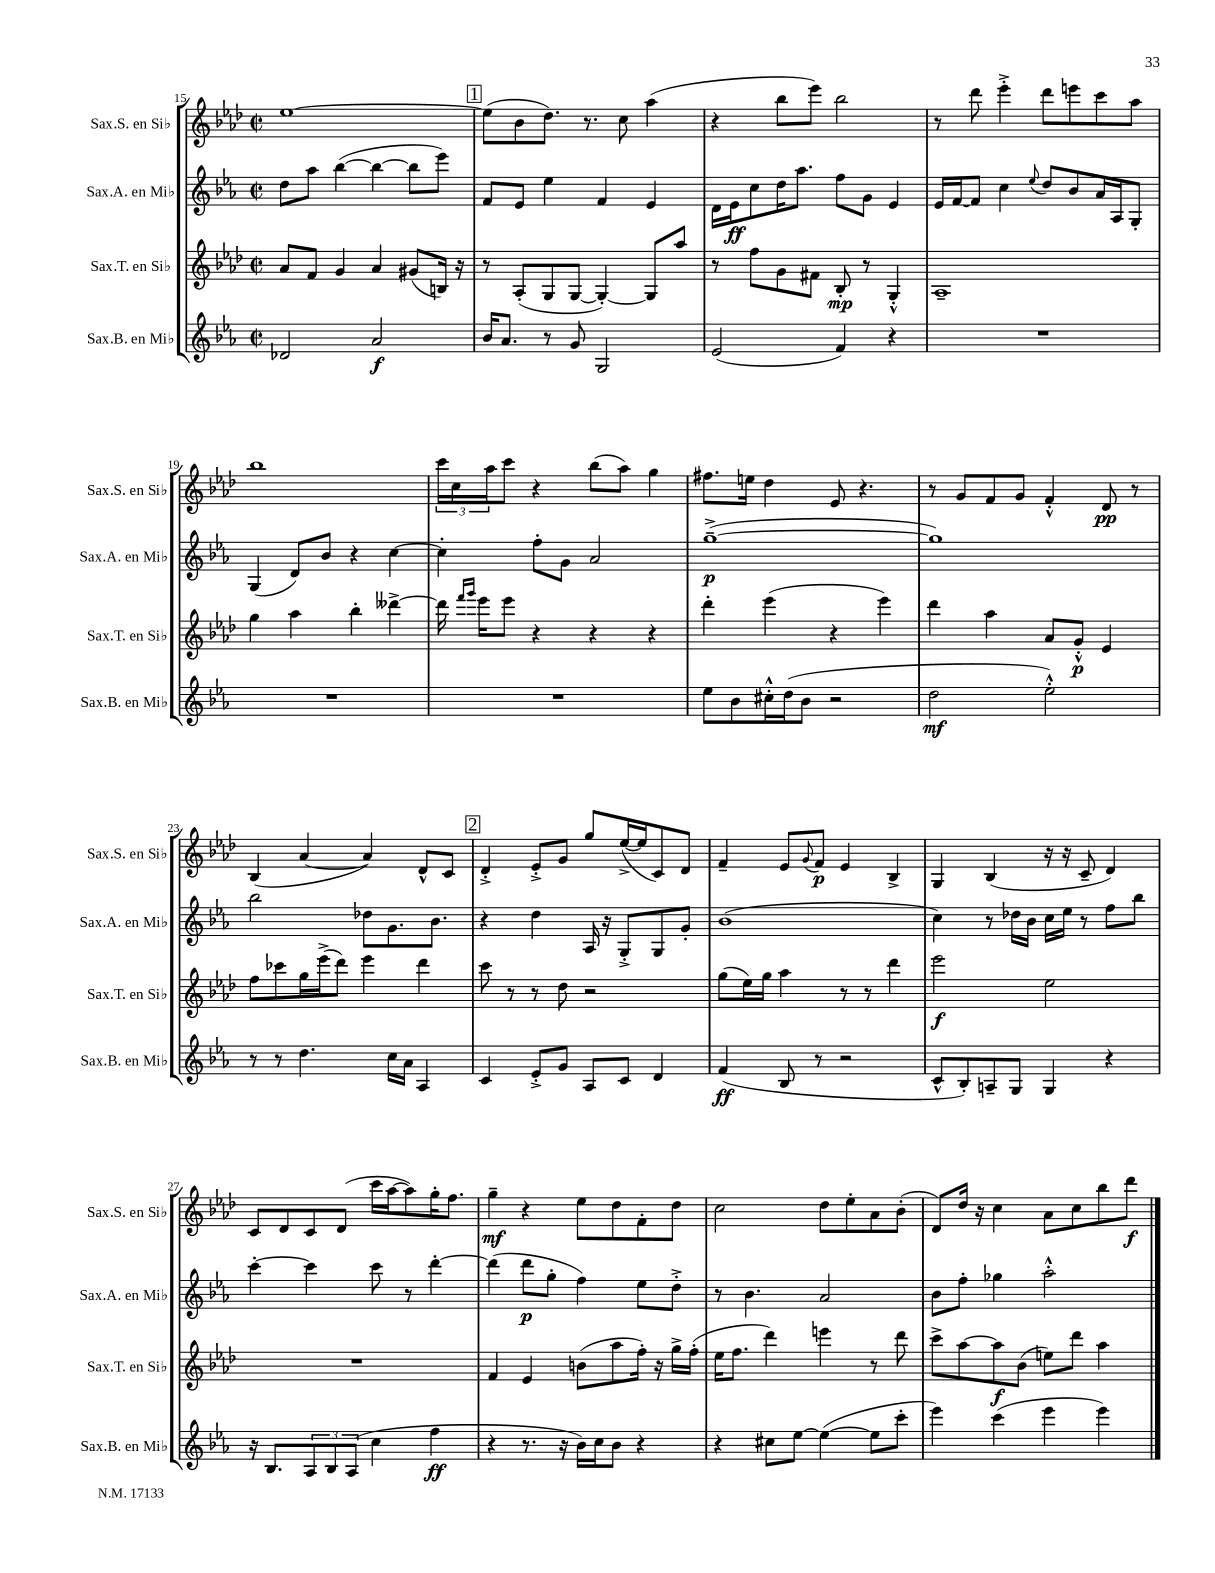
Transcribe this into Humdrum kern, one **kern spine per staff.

**kern	**kern	**kern	**kern
*staff4	*staff3	*staff2	*staff1
*clefG2	*clefG2	*clefG2	*clefG2
*k[b-e-a-]	*k[b-e-a-d-]	*k[b-e-a-]	*k[b-e-a-d-]
*M2/2	*M2/2	*M2/2	*M2/2
*met(c|)	*met(c|)	*met(c|)	*met(c|)
2d-	8a-	8dd	[1ee-
.	8f	8aa-	.
.	4g	([4bb-	.
2a-	4a-	4bb-_	.
.	(8g#	8bb-]	.
.	16B)	8eee-)	.
.	16r	.	.
=	=	=	=
16b-	8r	8f	(8ee-]
8.a-	.	.	.
.	(8A-'	8e-	8b-
8r	8G	4ee-	8.dd-)
8g	[8G	.	.
.	.	.	8.r
2G	4G'_)	4f	.
.	.	.	8cc
.	8G]	4e-	(4aa-
.	8aa-	.	.
=	=	=	=
(2e-	8r	16d	4r
.	.	16e-	.
.	8ff	8cc	.
.	8g	16dd	8bb-
.	.	8.aa-	.
.	8f#	.	8eee-)
4f)	8B-'	8ff	2bb-
.	8r	8g	.
4r	4G'^^	4e-	.
=	=	=	=
1r	1A-~	16e-	8r
.	.	[16f	.
.	.	8f]	8ddd-
.	.	4cc	4eee-'^
.	.	8qqee-	.
.	.	8dd	8ddd-
.	.	8b-	8eee
.	.	16a-	8ccc
.	.	16A-	.
.	.	8G'	8aa-
=	=	=	=
1r	4gg	(4G	1bb-
.	4aa-	8d)	.
.	.	8b-	.
.	4bb-'	4r	.
.	[4ddd--^	[4cc	.
=	=	=	=
1r	16ddd--]	4cc']	24ccc
.	.	.	24cc
.	16qqfff	.	.
.	16qqggg	.	.
.	16eee-	.	.
.	.	.	24aa-
.	8eee-	.	8ccc
.	4r	8ff'	4r
.	.	8g	.
.	4r	2a-	(8bb-
.	.	.	8aa-)
.	4r	.	4gg
=	=	=	=
8ee-	4ddd-'	([1gg~^	8.ff#
8b-	.	.	.
.	.	.	16ee
16cc#'^^	(4eee-	.	4dd-
(16dd	.	.	.
8b-	.	.	.
2r	4r	.	8e-
.	.	.	4.r
.	4eee-)	.	.
=	=	=	=
2dd	4ddd-	1gg])	8r
.	.	.	8g
.	4aa-	.	8f
.	.	.	8g
2ee-'^^)	8a-	.	4f'^^
.	8g'^^	.	.
.	4e-	.	8d-
.	.	.	8r
=	=	=	=
8r	8ff	2bb-	(4B-
8r	8ccc-	.	.
4.dd	16gg	.	[4a-
.	(16eee-^	.	.
.	8ddd-)	.	.
.	4eee-	8dd-	4a-])
16cc	.	8.g	.
16a-	.	.	.
4A-	4ddd-	.	8d-^^
.	.	8.b-	.
.	.	.	8c
=	=	=	=
4c	8ccc	4r	4d-'^
.	8r	.	.
8e-'^	8r	4dd	8e-'^
8g	8dd-	.	8g
8A-	2r	16A-	8gg
.	.	16r	.
8c	.	8G'^	([16ee-^
.	.	.	16ee-]
4d	.	8G	8c)
.	.	8g'	8d-
=	=	=	=
(4f	(8gg	(1b-	4f~
.	16ee-)	.	.
.	16gg	.	.
8B-	4aa-	.	8e-
.	.	.	8qqg
8r	.	.	8f
2r	8r	.	4e-
.	8r	.	.
.	4ddd-	.	4B-^
=	=	=	=
8c^^	2eee-	4cc)	4G
8B-')	.	.	.
8A~	.	8r	(4B-
8G	.	16dd-	.
.	.	16b-	.
4G	2ee-	16cc	16r
.	.	16ee-	16r
.	.	8r	8c~
4r	.	8ff	4d-)
.	.	8bb-	.
=	=	=	=
16r	1r	[4ccc'	8c
8.B-	.	.	.
.	.	.	8d-
12A-	.	4ccc]	8c
12B-	.	.	.
.	.	.	(8d-
(12A-	.	.	.
4cc	.	8ccc	16ccc
.	.	.	[16aa-
.	.	8r	8aa-])
4ff	.	[4ddd'	16gg'
.	.	.	8.ff
=	=	=	=
4r	4f	(4ddd]	4gg~
8.r	4e-	8ddd	4r
.	.	8gg'	.
16r	.	.	.
16b-)	(8b	4ff)	8ee-
16cc	.	.	.
8b-	8aa-	.	8dd-
4r	16ff')	8ee-	8f'
.	16r	.	.
.	16gg^	8dd'^	8dd-
.	(16ff'	.	.
=	=	=	=
4r	16ee-	8r	2cc
.	8.ff	.	.
.	.	4.b-	.
8cc#	4ddd-)	.	.
[8ee-	.	.	.
(4ee-_	4eee	2a-	8dd-
.	.	.	8ee-'
8ee-]	8r	.	8a-
8ccc'	8ddd-	.	(8b-'
=	=	=	=
4eee-)	8ccc^	8b-	8d-)
.	[8aa-	8ff'	16dd-
.	.	.	16r
(4ccc	8aa-]	4gg-	4cc
.	(8b-	.	.
4eee-	8ee)	2aa-'^^	8a-
.	8ddd-	.	8cc
4eee-)	4aa-	.	8bb-
.	.	.	8ddd-
==	==	==	==
*-	*-	*-	*-
